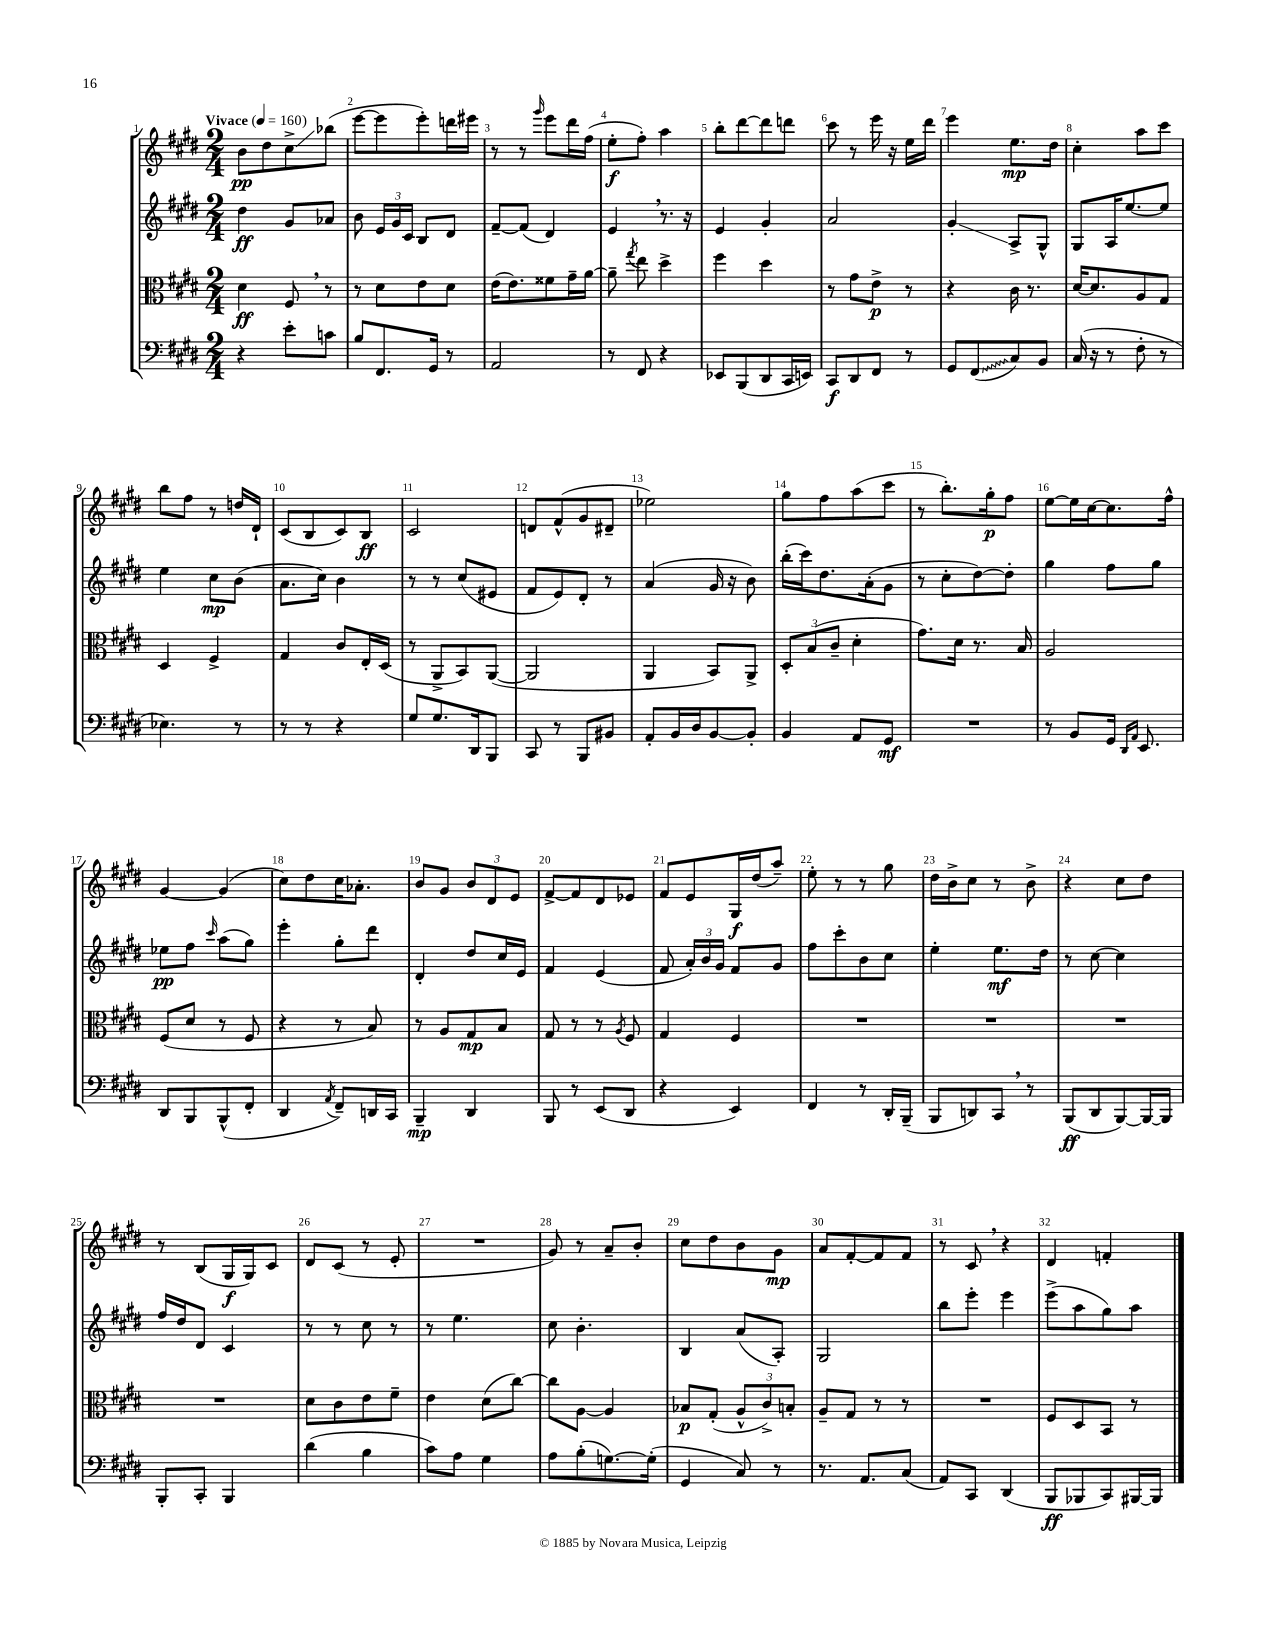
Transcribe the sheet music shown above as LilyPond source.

<<
\new StaffGroup <<
\new Staff = "s0" {
    \clef treble \key e \major \numericTimeSignature \time 2/4 \tempo "Vivace" 4 = 160
    \autoBeamOff b'8[\pp dis''8 cis''8->\glissando bes''8]( |
    e'''8[~ e'''8 e'''8-.) d'''16 eis'''16] |
    r8 r8 \grace { gis'''16 } e'''8[ dis'''16 fis''16]( |
    e''8[-.\f fis''8]-.) a''4 |
    b''8[-. dis'''8~ dis'''8 d'''8] |
    cis'''8 r8 e'''16 r16 e''16[ dis'''16] |
    e'''4 e''8.[\mp dis''16] |
    cis''4-. a''8[ cis'''8] |
    b''8[ fis''8] r8 d''16[ dis'16]-! |
    cis'8[( b8 cis'8) b8]\ff |
    cis'2 |
    d'8[ fis'8-^( gis'8 dis'8]-- |
    ees''2) |
    gis''8[ fis''8 a''8( cis'''8] |
    r8 b''8.[-.) gis''16-.\p fis''8] |
    e''8[~ e''16 cis''16~ cis''8. fis''16]-^ |
    gis'4~ gis'4( |
    cis''8[) dis''8 cis''16 aes'8.]-. |
    b'8[ gis'8] \tuplet 3/2 { b'8[ dis'8 e'8] } |
    fis'8[~-> fis'8 dis'8 ees'8] |
    fis'8[ e'8 gis16\f dis''16( a''8]--) |
    e''8-. r8 r8 gis''8 |
    dis''16[ b'16-> cis''8] r8 b'8-> |
    r4 cis''8[ dis''8] |
    r8 b8[( gis16\f gis16) cis'8] |
    dis'8[ cis'8]( r8 e'8-. |
    R2 |
    gis'8) r8 a'8[-- b'8]-. |
    cis''8[ dis''8 b'8 gis'8]\mp |
    a'8[ fis'8~-. fis'8 fis'8] |
    r8 cis'8 \breathe r4 |
    dis'4 f'4-. \bar "|." |
}
\new Staff = "s1" {
    \clef treble \key e \major \numericTimeSignature \time 2/4
    \autoBeamOff dis''4\ff gis'8[ aes'8] |
    b'8 \tuplet 3/2 { e'16[ gis'16 cis'16] } b8[ dis'8] |
    fis'8[~-- fis'8]( dis'4) |
    e'4 \breathe r8. r16 |
    e'4 gis'4-. |
    a'2 |
    gis'4-.\glissando a8[-> gis8]-^ |
    gis8[ a16 e''8.~ e''8] |
    e''4 cis''8[\mp b'8]( |
    a'8.[ cis''16]) b'4 |
    r8 r8 cis''8[( eis'8] |
    fis'8[ e'8) dis'8]-. r8 |
    a'4( gis'16 r16 b'8) |
    b''16[-.( cis'''16) dis''8. a'16-.( gis'8] |
    r8 cis''8[-. dis''8~) dis''8]-. |
    gis''4 fis''8[ gis''8] |
    ees''8[\pp fis''8] \grace { cis'''16 } a''8[( gis''8]) |
    e'''4-. gis''8[-. dis'''8] |
    dis'4-. dis''8[ cis''16 e'16] |
    fis'4 e'4( |
    fis'8 \tuplet 3/2 { a'16[-.) b'16 gis'16] } fis'8[ gis'8] |
    fis''8[ cis'''8-. b'8 cis''8] |
    e''4-. e''8.[\mf dis''16] |
    r8 cis''8~ cis''4 |
    fis''16[ dis''16 dis'8] cis'4 |
    r8 r8 cis''8 r8 |
    r8 e''4. |
    cis''8 b'4.-. |
    b4 a'8[( a8]-.) |
    gis2 |
    b''8[ e'''8]-. e'''4 |
    e'''8[->( a''8 gis''8) a''8] \bar "|." |
}
\new Staff = "s2" {
    \clef alto \key e \major \numericTimeSignature \time 2/4
    \autoBeamOff dis'4\ff fis8 \breathe r8 |
    r8 dis'8[ e'8 dis'8] |
    e'16[( e'8.) fisis'8 gis'16-- a'16]~ |
    a'8-- \acciaccatura { gis''8 } e''8 dis''4-> |
    fis''4 dis''4 |
    r8 gis'8[ e'8]->\p r8 |
    r4 cis'16 r8. |
    dis'16[~ dis'8. a8 gis8] |
    dis4 fis4-> |
    gis4 cis'8[ e16-. dis16]( |
    r8 a,8[-> b,8) a,8]~( |
    a,2 |
    a,4 b,8[) a,8]-> |
    \tuplet 3/2 { dis8[-. b8( cis'8]-- } dis'4-. |
    gis'8.[) dis'16] r8. b16 |
    a2 |
    fis8[( dis'8] r8 fis8 |
    r4 r8 b8) |
    r8 a8[ gis8\mp b8] |
    gis8 r8 r8 \acciaccatura { a8 } fis8 |
    gis4 fis4 |
    R2 |
    R2 |
    R2 |
    R2 |
    dis'8[ cis'8 e'8 fis'8]-- |
    e'4 dis'8[( cis''8]~) |
    cis''8[ a8]~ a4 |
    bes8[\p gis8]-.( \tuplet 3/2 { a8[-^ cis'8->) b8]-. } |
    a8[-- gis8] r8 r8 |
    R2 |
    fis8[ dis8 b,8] r8 \bar "|." |
}
\new Staff = "s3" {
    \clef bass \key e \major \numericTimeSignature \time 2/4
    \autoBeamOff r4 e'8[-. c'8] |
    b8[ fis,8. gis,16] r8 |
    a,2 |
    r8 fis,8 r4 |
    ees,8[ b,,8( dis,8 cis,16 e,16]) |
    cis,8[\f dis,8 fis,8] r8 |
    gis,8[ \once \override Glissando.style = #'zigzag fis,8\glissando( cis8) b,8] |
    cis16( r16 r8 fis8-. r8 |
    ees4.) r8 |
    r8 r8 r4 |
    gis8[ gis8. dis,16 b,,8] |
    cis,8 r8 b,,8[ bis,8] |
    a,8[-. b,16 dis16 b,8~ b,8]-. |
    b,4 a,8[ gis,8]\mf |
    R2 |
    r8 b,8[ gis,16] \grace { dis,16[ a,16] } e,8. |
    dis,8[ b,,8 b,,8-^( fis,8]-. |
    dis,4 \acciaccatura { a,8 } fis,8[--) d,16 cis,16] |
    b,,4--\mp dis,4 |
    b,,8 r8 e,8[( dis,8] |
    r4 e,4) |
    fis,4 r8 dis,16[-. b,,16]--( |
    b,,8[ d,8) cis,8] \breathe r8 |
    b,,8[\ff( dis,8 b,,8~) b,,16~ b,,16] |
    b,,8[-. cis,8]-. b,,4 |
    dis'4( b4 |
    cis'8[) a8] gis4 |
    a8[ b8-.( g8.~) g16]-.( |
    gis,4 cis8) r8 |
    r8. a,8.[ cis8]( |
    a,8[) cis,8] dis,4( |
    b,,8[\ff bes,,8 cis,8) bis,,16~ bis,,16] \bar "|." |
}
>>
>>
\layout { \context { \Score \override BarNumber.break-visibility = ##(#f #t #t) barNumberVisibility = #all-bar-numbers-visible } }
